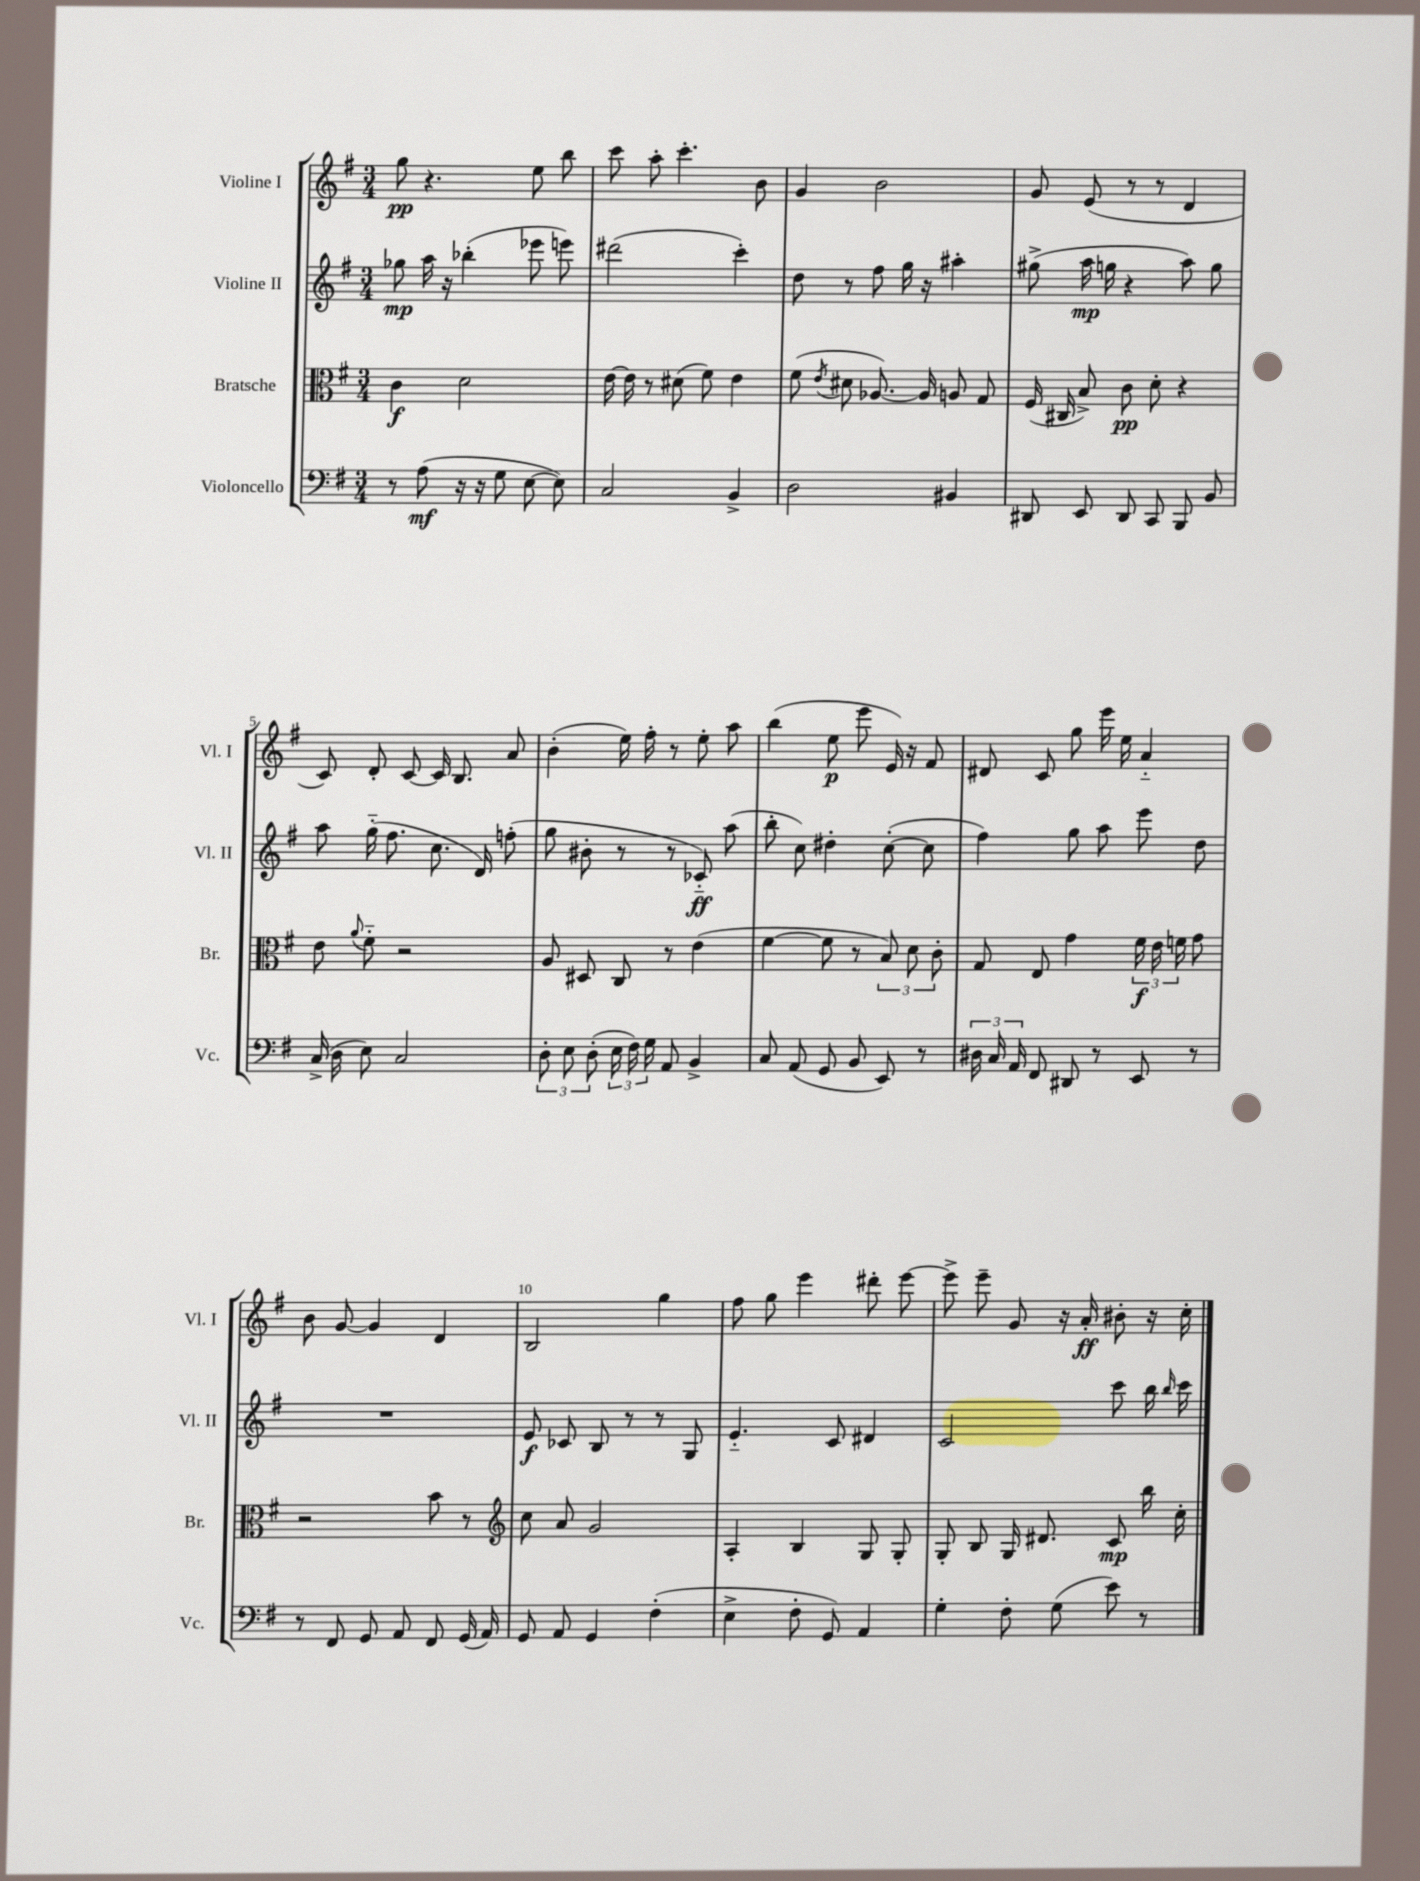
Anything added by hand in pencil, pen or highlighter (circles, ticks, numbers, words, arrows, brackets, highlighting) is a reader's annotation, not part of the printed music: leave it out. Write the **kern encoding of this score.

**kern	**dynam	**kern	**dynam	**kern	**dynam	**kern	**dynam
*part4	*part4	*part3	*part3	*part2	*part2	*part1	*part1
*staff4	*staff4	*staff3	*staff3	*staff2	*staff2	*staff1	*staff1
*I"Violoncello	*	*I"Bratsche	*	*I"Violine II	*	*I"Violine I	*
*I'Vc.	*	*I'Br.	*	*I'Vl. II	*	*I'Vl. I	*
*clefF4	*	*clefC3	*	*clefG2	*	*clefG2	*
*k[f#]	*	*k[f#]	*	*k[f#]	*	*k[f#]	*
*M3/4	*	*M3/4	*	*M3/4	*	*M3/4	*
=1	=1	=1	=1	=1	=1	=1	=1
8r	.	4c\	f	8gg-X\	mp	8gg\	pp
(8A\	mf	.	.	16aa\	.	4.r	.
.	.	.	.	16r	.	.	.
16r	.	2d\	.	(4bb-X'\	.	.	.
16r	.	.	.	.	.	.	.
8G\	.	.	.	.	.	.	.
[8E\	.	.	.	8eee-X\	.	8ee\	.
8E\])	.	.	.	8eeen\)	.	8bb\	.
=2	=2	=2	=2	=2	=2	=2	=2
2C/	.	[16e\	.	(2ddd#X\	.	8ccc\	.
.	.	16e\]	.	.	.	.	.
.	.	8r	.	.	.	8aa'\	.
.	.	(8d#X\	.	.	.	4.ccc'\	.
.	.	8f#\)	.	.	.	.	.
4BB^/	.	4e\	.	4ccc'\)	.	.	.
.	.	.	.	.	.	8b\	.
=3	=3	=3	=3	=3	=3	=3	=3
2D\	.	(8f#\	.	8dd\	.	4g/	.
.	.	8qe/	.	.	.	.	.
.	.	8d#X\	.	8r	.	.	.
.	.	[8.A-X/)	.	8ff#\	.	2b\	.
.	.	.	.	16gg\	.	.	.
.	.	16A-/]	.	16r	.	.	.
4BB#X/	.	8An/	.	4aa#X'\	.	.	.
.	.	8G/	.	.	.	.	.
=4	=4	=4	=4	=4	=4	=4	=4
8DD#X/	.	(16F#/	.	(8gg#X^\	.	8g/	.
.	.	16C#X/	.	.	.	.	.
8EE/	.	8B^/)	.	16aa\	mp	(8e/	.
.	.	.	.	16ggn\	.	.	.
8DD#/	.	8c\	pp	4r	.	8r	.
8CC/	.	8d'\	.	.	.	8r	.
8BBB/	.	4r	.	8aa\)	.	4d/	.
8BB/	.	.	.	8gg\	.	.	.
!!LO:LB:g=z
=5	=5	=5	=5	=5	=5	=5	=5
(16C^/	.	8e\	.	8aa\	.	8c/)	.
16D\	.	.	.	.	.	.	.
.	.	8qqa/	.	.	.	.	.
8E\)	.	8f#\	.	(16gg\	.	8d'/	.
.	.	.	.	8.ff#\	.	.	.
2C/	.	2r	.	.	.	[8c/	.
.	.	.	.	8.cc\	.	16c/]	.
.	.	.	.	.	.	8.B/	.
.	.	.	.	16d/)	.	.	.
.	.	.	.	(8ffn'\	.	8a/	.
=6	=6	=6	=6	=6	=6	=6	=6
12D'\	.	8A/	.	8gg\	.	(4b'\	.
12E\	.	.	.	.	.	.	.
.	.	8D#X/	.	8b#X'\	.	.	.
(12D'\	.	.	.	.	.	.	.
24E\	.	8C/	.	8r	.	16ee\)	.
24F#\)	.	.	.	.	.	.	.
.	.	.	.	.	.	16ff#'\	.
24G\	.	.	.	.	.	.	.
8AA/	.	8r	.	8r	.	8r	.
4BB^/	.	(4e\	.	8c-X/)	ff	8ee'\	.
.	.	.	.	(8aa\	.	8aa\	.
=7	=7	=7	=7	=7	=7	=7	=7
8C/	.	[4f#\	.	8bb'\	.	(4bb\	.
(8AA/	.	.	.	8cc\)	.	.	.
8GG/	.	8f#\]	.	4dd#X'\	.	8ee\	p
8BB/	.	8r	.	.	.	8eee\	.
8EE/)	.	12B/)	.	([8cc'\	.	16e/)	.
.	.	.	.	.	.	16r	.
.	.	12d\	.	.	.	.	.
8r	.	.	.	8cc\]	.	8f#/	.
.	.	12c'\	.	.	.	.	.
=8	=8	=8	=8	=8	=8	=8	=8
24D#X\	.	8G/	.	4ff#\)	.	8d#X/	.
24C/	.	.	.	.	.	.	.
24AA/	.	.	.	.	.	.	.
8FF#/	.	8E/	.	.	.	8c/	.
8DD#X/	.	4g\	.	8gg\	.	8gg\	.
8r	.	.	.	8aa\	.	16eee\	.
.	.	.	.	.	.	16ee\	.
8EE/	.	24f#\	f	8eee\	.	4a/	.
.	.	24e\	.	.	.	.	.
.	.	24fn\	.	.	.	.	.
8r	.	8g\	.	8dd\	.	.	.
!!LO:LB:g=z
=9	=9	=9	=9	=9	=9	=9	=9
8r	.	2r	.	2.r	.	8b\	.
8FF#/	.	.	.	.	.	[8g/	.
8GG/	.	.	.	.	.	4g/]	.
8AA/	.	.	.	.	.	.	.
8FF#/	.	8b\	.	.	.	4d/	.
(16GG/	.	8r	.	.	.	.	.
16AA/)	.	.	.	.	.	.	.
=10	=10	=10	=10	=10	=10	=10	=10
*	*	*clefG2	*	*	*	*	*
8GG/	.	8cc\	.	8e/	f	2B/	.
8AA/	.	8a/	.	8c-X/	.	.	.
4GG/	.	2g/	.	8B/	.	.	.
.	.	.	.	8r	.	.	.
(4F#'\	.	.	.	8r	.	4gg\	.
.	.	.	.	8G/	.	.	.
=11	=11	=11	=11	=11	=11	=11	=11
4E^\	.	4A'/	.	4.e/	.	8ff#\	.
.	.	.	.	.	.	8gg\	.
8F#'\	.	4B/	.	.	.	4eee\	.
8GG/)	.	.	.	8c/	.	.	.
4AA/	.	8G/	.	4d#X/	.	8ddd#X'\	.
.	.	8G'/	.	.	.	[8eee\	.
=12	=12	=12	=12	=12	=12	=12	=12
4G'\	.	8G'/	.	2c/	.	8eee^\]	.
.	.	8B/	.	.	.	8eee~\	.
8F#'\	.	16G/	.	.	.	8g/	.
.	.	8.d#X/	.	.	.	.	.
(8G\	.	.	.	.	.	16r	.
.	.	.	.	.	.	16a'/	ff
8e\)	.	8c/	mp	8ccc\	.	8b#X'\	.
8r	.	16bb\	.	16bb\	.	16r	.
.	.	.	.	16qqbb/	.	.	.
.	.	16cc'\	.	16ccc\	.	16cc'\	.
==	==	==	==	==	==	==	==
*-	*-	*-	*-	*-	*-	*-	*-
